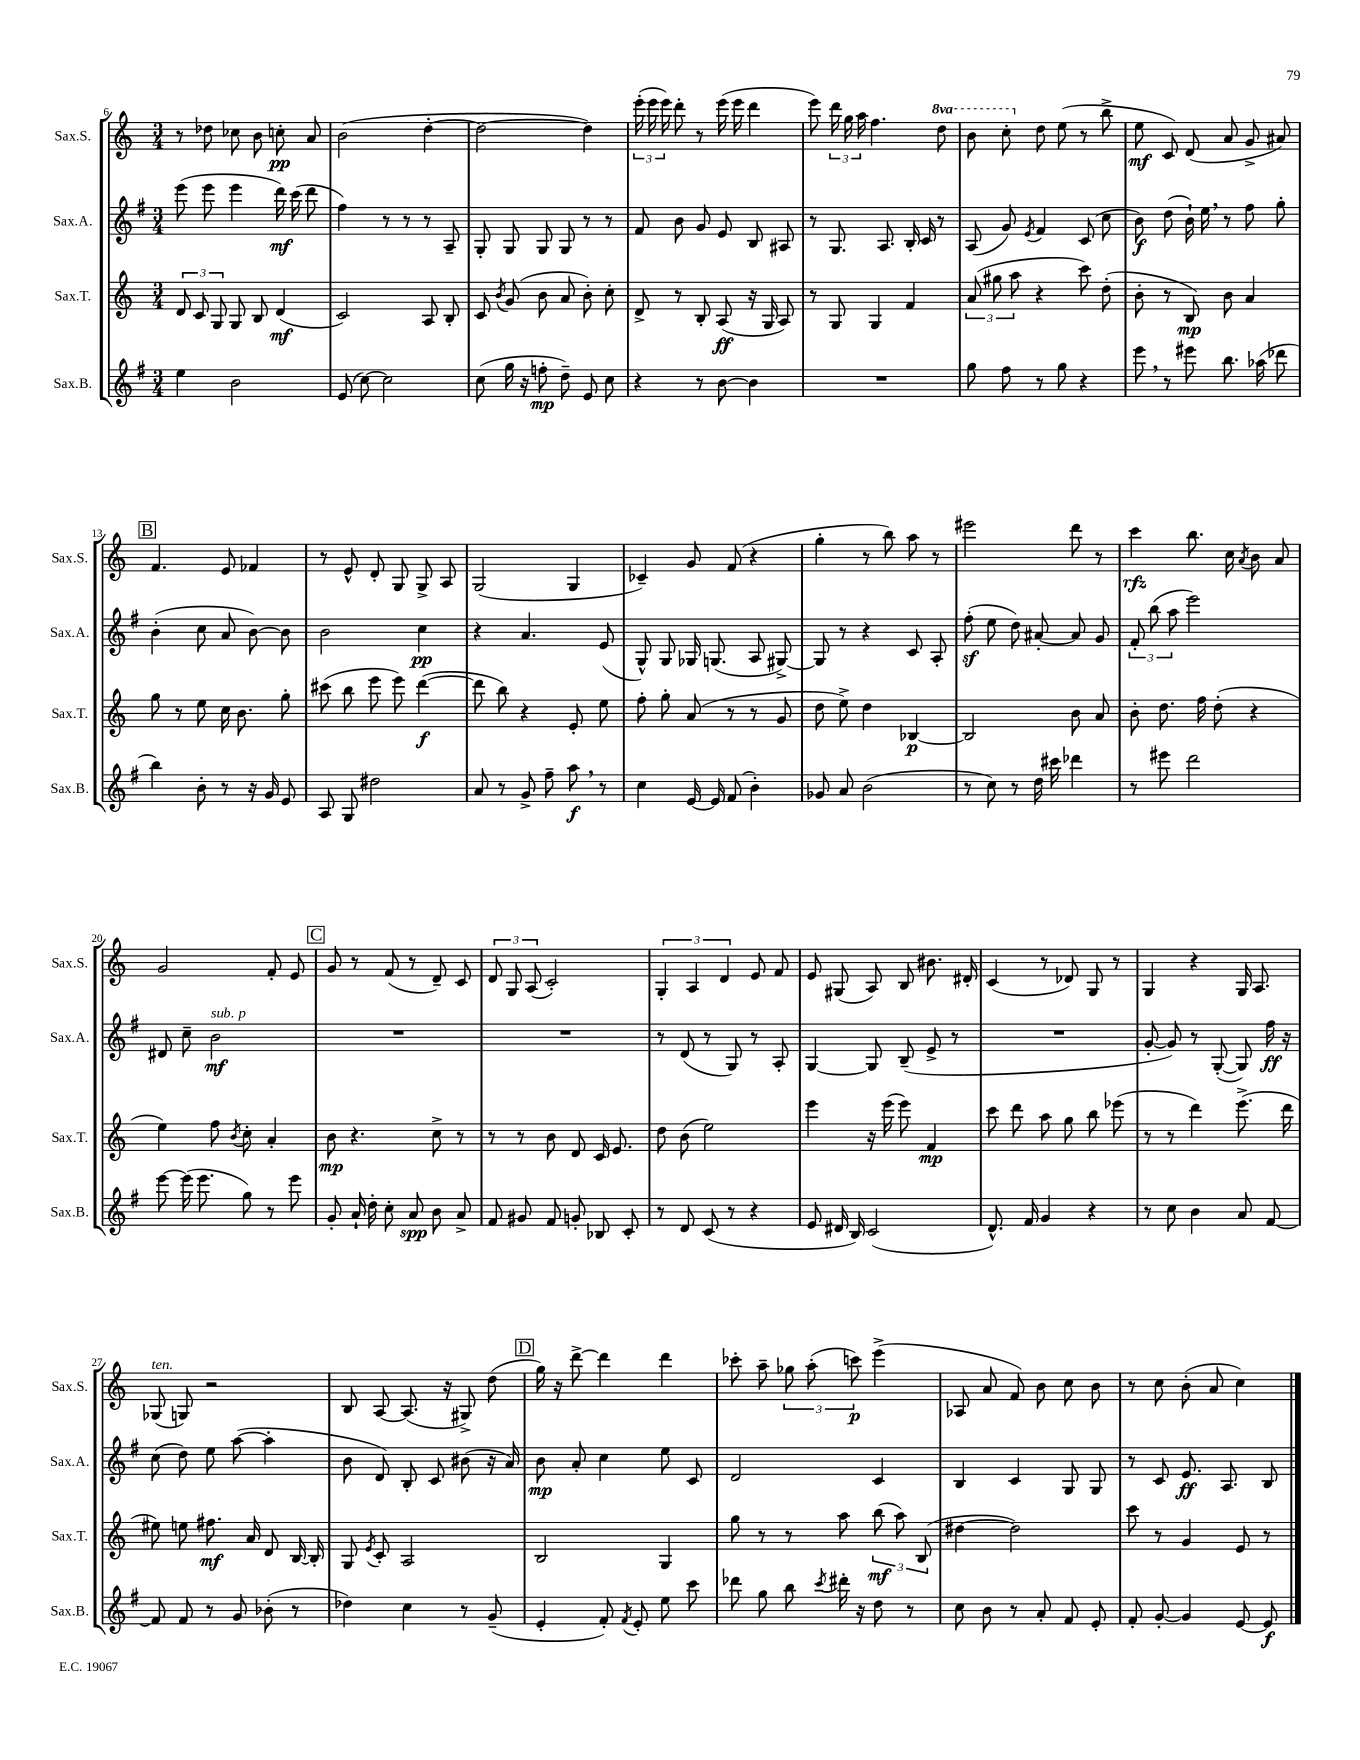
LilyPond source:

<<
\new StaffGroup <<
\new Staff = "s0" \with { instrumentName = "Sax.S." shortInstrumentName = "Sax.S." } {
    \clef treble \key c \major \numericTimeSignature \time 3/4 \set Staff.ottavationMarkups = #ottavation-simple-ordinals
    \autoBeamOff r8 des''8 ces''8 b'8 c''8-.\pp a'8 |
    b'2( d''4~-. |
    d''2~ d''4) |
    \tuplet 3/2 { e'''16-.( e'''16 e'''16) } d'''8-. r8 e'''16( e'''16 d'''4 |
    e'''8) \tuplet 3/2 { d'''16 g''16 a''16 } f''4. \ottava #1 d'''8 |
    b''8 c'''8-. \ottava #0 d''8 e''8( r8 b''8-> |
    e''8\mf c'8) d'8( a'8 g'8-> ais'8) |
    \mark \markup { \box "B" } f'4. e'8 fes'4 |
    r8 e'8-^ d'8-. g8 g8-> a8 |
    g2( g4 |
    ces'4--) g'8 f'8( r4 |
    g''4-. r8 b''8) a''8 r8 |
    eis'''2 d'''8 r8 |
    c'''4\rfz b''8. c''16 \acciaccatura { a'8 } b'8 a'8 |
    g'2 f'8-. e'8 |
    \mark \markup { \box "C" } g'8 r8 f'8( r8 d'8--) c'8 |
    \tuplet 3/2 { d'8 g8 a8( } c'2-.) |
    \tuplet 3/2 { g4-. a4 d'4 } e'8 f'8 |
    e'8 gis8( a8) b8 bis'8. dis'16-. |
    c'4( r8 des'8) g8 r8 |
    g4 r4 g16 a8. |
    ges8^\markup { \italic "ten." }( g8) r2 |
    b8 a8~ a8.( r16 gis8->) d''8( |
    \mark \markup { \box "D" } g''16) r16 d'''8~-> d'''4 d'''4 |
    ces'''8-. a''8-- \tuplet 3/2 { ges''8 a''8-.( c'''8\p) } e'''4->( |
    aes8 a'8 f'8) b'8 c''8 b'8 |
    r8 c''8 b'8-.( a'8 c''4) \bar "|." |
}
\new Staff = "s1" \with { instrumentName = "Sax.A." shortInstrumentName = "Sax.A." } {
    \clef treble \key g \major \numericTimeSignature \time 3/4
    \autoBeamOff e'''8( e'''8 e'''4 d'''16\mf) c'''16( d'''8 |
    fis''4) r8 r8 r8 a8-- |
    g8-. g8 g8 g8 r8 r8 |
    fis'8 b'8 g'8 e'8 b8 ais8 |
    r8 g8. a8. b16-. c'16 r8 |
    a8( g'8) \acciaccatura { e'8 } fis'4 c'8( c''8 |
    b'8\f) d''8( b'16-!) e''16 \breathe r8 fis''8 g''8-. |
    \mark \markup { \box "B" } b'4-.( c''8 a'8 b'8~) b'8 |
    b'2 c''4\pp |
    r4 a'4. e'8( |
    g8-^) g8 ges16 g8.( a8 gis8~->) |
    gis8 r8 r4 c'8 a8-. |
    fis''8-.\sf( e''8 d''8) ais'8~-. ais'8 g'8 |
    \tuplet 3/2 { fis'8-. b''8( a''8 } e'''2) |
    dis'8 c''8-- b'2\mf^\markup { \italic "sub. p" } |
    \mark \markup { \box "C" } R2. |
    R2. |
    r8 d'8( r8 g8) r8 a8-. |
    g4~ g8 b8--( e'8-> r8 |
    R2. |
    g'8~-. g'8) r8 g8~-.( g8) fis''16\ff r16 |
    c''8( d''8) e''8 a''8~( a''4-. |
    b'8 d'8) b8-. c'8 bis'8( r16 a'16) |
    \mark \markup { \box "D" } b'8\mp a'8-. c''4 e''8 c'8 |
    d'2 c'4 |
    b4 c'4 g8 g8 |
    r8 c'8 e'8.\ff a8. b8 \bar "|." |
}
\new Staff = "s2" \with { instrumentName = "Sax.T." shortInstrumentName = "Sax.T." } {
    \clef treble \key c \major \numericTimeSignature \time 3/4
    \autoBeamOff \tuplet 3/2 { d'8 c'8 g8 } g8 b8 d'4\mf( |
    c'2) a8 b8-. |
    c'8 \acciaccatura { b'8 } g'8( b'8 a'8 b'8-.) c''8-. |
    d'8-> r8 b8-. a8\ff( r16 g16 a8) |
    r8 g8 g4 f'4 |
    \tuplet 3/2 { a'8( gis''8 a''8 } r4 c'''8) d''8-.( |
    b'8-. r8 b8\mp) b'8 a'4 |
    \mark \markup { \box "B" } g''8 r8 e''8 c''16 b'8. g''8-. |
    cis'''8( b''8 e'''8 e'''8) d'''4~\f( |
    d'''8 b''8) r4 e'8-. e''8 |
    f''8-. g''8-. a'8( r8 r8 g'8 |
    d''8 e''8->) d''4 bes4~\p |
    bes2 b'8 a'8 |
    b'8-. d''8. f''16 d''8-.( r4 |
    e''4) f''8 \acciaccatura { b'8 } c''8-. a'4-. |
    \mark \markup { \box "C" } b'8\mp r4. c''8-> r8 |
    r8 r8 b'8 d'8 c'16 e'8. |
    d''8 b'8( e''2) |
    e'''4 r16 e'''16( e'''8) f'4\mp |
    c'''8 d'''8 a''8 g''8 b''8 ees'''8( |
    r8 r8 d'''4) e'''8.->( d'''16 |
    eis''8) e''8 fis''8.\mf a'16 d'8 b16~ b16-. |
    g8 \acciaccatura { e'8 } c'8-. a2 |
    \mark \markup { \box "D" } b2 g4 |
    g''8 r8 r8 a''8 \tuplet 3/2 { b''8\mf( a''8) b8( } |
    dis''4~ dis''2) |
    c'''8 r8 g'4 e'8 r8 \bar "|." |
}
\new Staff = "s3" \with { instrumentName = "Sax.B." shortInstrumentName = "Sax.B." } {
    \clef treble \key g \major \numericTimeSignature \time 3/4
    \autoBeamOff e''4 b'2 |
    e'8( c''8~) c''2 |
    c''8( g''16 r16 f''8-.\mp d''8--) e'8 c''8 |
    r4 r8 b'8~ b'4 |
    R2. |
    g''8 fis''8 r8 g''8 r4 |
    e'''8 \breathe r8 eis'''8 b''8. aes''16( des'''8 |
    \mark \markup { \box "B" } b''4) b'8-. r8 r16 g'16 e'8 |
    a8 g8 dis''2 |
    a'8 r8 g'8-> fis''8-- a''8\f \breathe r8 |
    c''4 e'16~ e'16 fis'8( b'4-.) |
    ges'8 a'8 b'2( |
    r8 c''8) r8 d''16 cis'''16 des'''4 |
    r8 eis'''8 d'''2 |
    e'''8~ e'''16( e'''8. g''8) r8 e'''8 |
    \mark \markup { \box "C" } g'8-. a'16-! d''16-. c''8-. a'8\spp b'8 a'8-> |
    fis'8 gis'8 fis'8 g'8-. bes8 c'8-. |
    r8 d'8 c'8( r8 r4 |
    e'8 dis'16 b16) c'2( |
    d'8.-^) fis'16 g'4 r4 |
    r8 c''8 b'4 a'8 fis'8~ |
    fis'8 fis'8 r8 g'8 bes'8-.( r8 |
    des''4) c''4 r8 g'8--( |
    \mark \markup { \box "D" } e'4-. fis'8-.) \acciaccatura { fis'8 } e'8-. e''8 c'''8 |
    des'''8 g''8 b''8 \acciaccatura { c'''8 } dis'''16-. r16 d''8 r8 |
    c''8 b'8 r8 a'8-. fis'8 e'8-. |
    fis'8-. g'8~-. g'4 e'8~ e'8\f \bar "|." |
}
>>
>>
\layout { \context { \Score currentBarNumber = #6 } }
